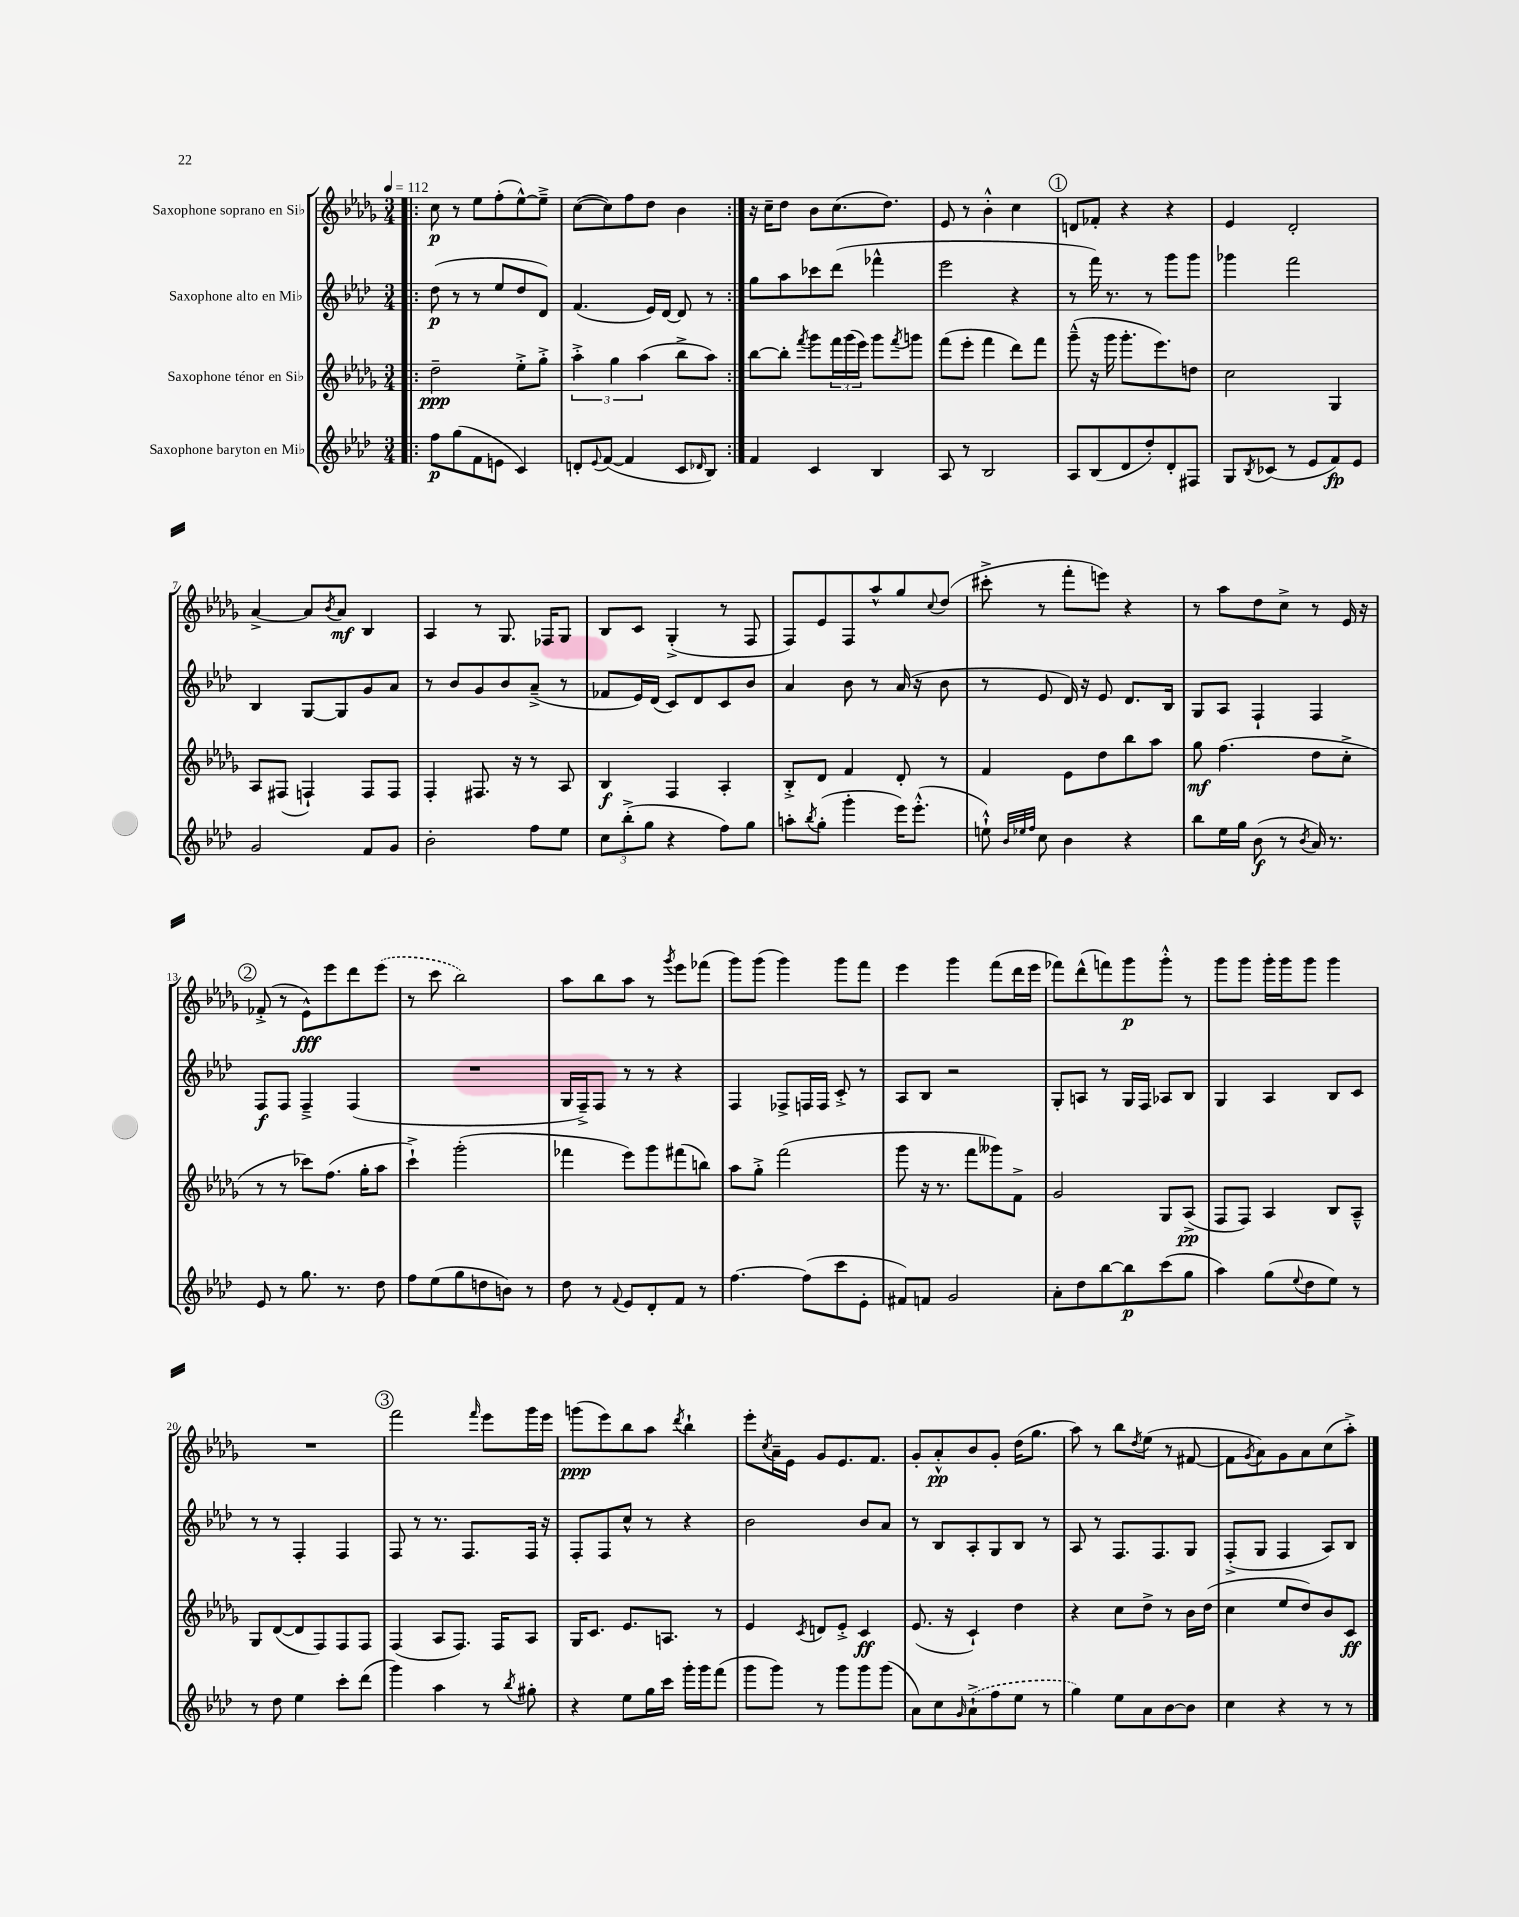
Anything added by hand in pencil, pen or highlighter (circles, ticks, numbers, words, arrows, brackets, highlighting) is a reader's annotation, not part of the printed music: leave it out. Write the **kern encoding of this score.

**kern	**kern	**kern	**kern
*staff4	*staff3	*staff2	*staff1
*clefG2	*clefG2	*clefG2	*clefG2
*k[b-e-a-d-]	*k[b-e-a-d-g-]	*k[b-e-a-d-]	*k[b-e-a-d-g-]
*M3/4	*M3/4	*M3/4	*M3/4
*MM112	*MM112	*MM112	*MM112
=!|:	=!|:	=!|:	=!|:
8ff	2dd-~	(8dd-	8cc
(8gg	.	8r	8r
8f	.	8r	8ee-
8e	.	8ee-	(8ff'
4c)	8ee-'^	8dd-	[8ee-^^)
.	8gg-'^	8d-)	8ee-~^]
=	=	=	=
8d'	6aa-'^	(4.f	([8cc
8qqe-	.	.	.
([8f	.	.	8cc])
.	6gg-	.	.
4f]	.	.	8ff
.	(6aa-	.	.
.	.	16e-)	8dd-
.	.	[16d-	.
8c	8bb-^	8d-]	4b-
16qqd-	.	.	.
8B-)	8aa-)	8r	.
=:|!	=:|!	=:|!	=:|!
4f	[8bb-	8gg	16r
.	.	.	16cc~
.	8bb-']	8aa-	8dd-
.	8qfff	.	.
4c	8ggg-	8ccc-	8b-
.	24fff	(8ddd-	(8.cc
.	(24ggg-	.	.
.	24eee-)	.	.
4B-	8ggg-	4fff-^^	.
.	.	.	8.dd-)
.	8qfff	.	.
.	8ggg	.	.
=	=	=	=
8A-	(8fff	2eee-	8e-
8r	8eee-'	.	8r
2B-	4fff	.	4b-'^^
.	8ddd-)	4r	4cc
.	8fff	.	.
=	=	=	=
8A-	(8ggg-~^^	8r	8d
(8B-	16r	16fff)	8f-'
.	16ggg-	8.r	.
8d-	8.ggg-'	.	4r
8dd-')	.	8r	.
.	8.eee-)	.	.
8d-'	.	8ggg	4r
8F#	8dd	8ggg	.
=	=	=	=
8G	2cc	4ggg-	4e-
8qB-	.	.	.
(8c-	.	.	.
8r	.	2fff	2d-'
8e-	.	.	.
8f)	4G-	.	.
8e-	.	.	.
=	=	=	=
2g	8A-	4B-	[4a-^
.	(8F#	.	.
.	4F`)	[8G	8a-]
.	.	.	8qb-
.	.	8G]	8a-
8f	8F	8g	4B-
8g	8F	8a-	.
=	=	=	=
2b-'	4F'	8r	4A-
.	.	8b-	.
.	8.F#	8g	8r
.	.	8b-	8.G-
.	16r	.	.
8ff	8r	(8a-~^	.
.	.	.	16F-
8ee-	8A-	8r	8G-
=	=	=	=
12cc	4B-	8f-	8B-
(12bb-'^	.	.	.
.	.	16e-)	8c
12gg	.	.	.
.	.	(16d-	.
4r	4F	8c)	(4G-'^
.	.	8d-	.
8ff)	4A-'	8c	8r
8gg	.	8b-	8F
=	=	=	=
8aa'	8B-'^	4a-	8F)
8qbb-	.	.	.
(8gg'	8d-	.	8e-
4ggg'	4f	8b-	8F
.	.	8r	8aa-^^
16eee-)	8d-'	(16a-	8gg-
(8.eee-'^^	.	16r	.
.	.	.	8qqcc
.	8r	8b-	(8dd-
=	=	=	=
8ee`^^)	4f	8r	8ccc#'^
32qqb-	.	.	.
32qqee-	.	.	.
32qqff	.	.	.
8cc	.	8e-	8r
4b-	8e-	16d-)	8fff'
.	.	16r	.
.	8dd-	8e-	8eee)
4r	8bb-	8.d-	4r
.	8aa-	.	.
.	.	16B-	.
=	=	=	=
8bb-	8gg-	8G	8r
16ee-	(4.ff	8A-	8aa-
16gg	.	.	.
(8b-	.	4F`	8dd-
8r	.	.	8cc^
8qb-	.	.	.
16a-)	8dd-	4F	8r
8.r	.	.	.
.	8cc'^	.	16e-
.	.	.	16r
=	=	=	=
8e-	8r	8F	(8f-'^
8r	8r	8F	8r
8.gg	8ccc-)	4F~^	8e-^^)
.	(8.ff	.	8eee-
8.r	.	.	.
.	.	(4F	8ddd-
.	16gg-'	.	.
8dd-	8aa-	.	(8eee-
=	=	=	=
8ff	4ccc`^)	2.r	8r
(8ee-	.	.	8ccc
8gg	(2ggg-'	.	2bb-)
8dd	.	.	.
8b)	.	.	.
8r	.	.	.
=	=	=	=
8dd-	4fff-	16G	8aa-
.	.	16F~^)	.
8r	.	8F	8bb-
8qqf	.	.	.
8e-	8eee-)	8r	8aa-
8d-'	8ggg-	8r	8r
.	.	.	8qggg-
8f	(8fff#	4r	8eee-
8r	8bb)	.	(8fff-
=	=	=	=
[4.ff	8aa-	4F	8ggg-)
.	8gg-'^	.	(8ggg-
.	(2fff	8F-^	4ggg-)
(8ff]	.	16F	.
.	.	16F	.
8ccc	.	8c'^	8ggg-
8e-'	.	8r	8fff
=	=	=	=
8f#)	8ggg-	8A-	4eee-
8f	16r	8B-	.
.	8.r	.	.
2g	.	2r	4ggg-
.	8fff	.	.
.	8ggg--)	.	(8fff
.	8f^	.	16ddd-
.	.	.	16eee-
=	=	=	=
8a-'	2g-	8G'	8fff-)
8dd-	.	8A	(8ddd-^^
[8bb-	.	8r	8fff)
8bb-]	.	16G	8ggg-
.	.	16F	.
(8ccc	8G-	8A-	8ggg-'^^
8gg	(8A-^	8B-	8r
=	=	=	=
4aa-)	8F	4G	8ggg-
.	8F)	.	8ggg-
(8gg	4A-	4A-	16ggg-'
.	.	.	16ggg-
8qqee-	.	.	.
8dd-	.	.	8ggg-
8ee-)	8B-	8B-	4ggg-
8r	8A-~^^	8c	.
=	=	=	=
8r	8G-	8r	2.r
8dd-	([8d-	8r	.
4ee-	8d-]	4F'	.
.	8F)	.	.
8ccc'	8F	4F	.
(8ddd-	8F	.	.
=	=	=	=
4ggg)	(4F	8F	2fff
.	.	8r	.
4aa-	8A-	8.r	.
.	8.F)	.	.
.	.	8.F	.
.	.	.	16qqfff
8r	.	.	8eee-
.	16F	.	.
8qbb-	.	.	.
8gg#'	8A-	16F	16ggg-
.	.	16r	16eee-
=	=	=	=
4r	16G-	8F'	(8ggg
.	8.c	.	.
.	.	8F	8eee-)
8ee-	8.e-	8cc^^	8bb-
16gg	.	8r	8aa-
16ccc	8.A	.	.
.	.	.	8qddd-
16ggg'	.	4r	4bb-`
16ggg	.	.	.
(8fff	8r	.	.
=	=	=	=
8ggg	4e-	2b-	8eee-'
.	.	.	8qcc
8ggg)	.	.	16a-~
.	.	.	16e-
.	8qc	.	.
8r	8d	.	8g-
8ggg	8e-'^	.	8.e-
8ggg	4c	8b-	.
.	.	.	8.f
(8ggg	.	8a-	.
=	=	=	=
8a-)	(8.e-	8r	8g-'
8cc	.	8B-	8a-'^^
.	16r	.	.
16qqg	.	.	.
(8a-`^	4c`)	8A-'	8b-
8ff	.	8G	8g-'
8ee-	4dd-	8B-	(16dd-
.	.	.	8.gg-
8r	.	8r	.
=	=	=	=
4gg)	4r	8A-	8aa-)
.	.	8r	8r
8ee-	8cc	8.F	8bb-
.	.	.	8qdd-
8a-	8dd-^	.	(8ee-
.	.	8.F	.
[8b-	8r	.	8r
8b-]	16b-	8G	[8f#
.	(16dd-	.	.
=	=	=	=
4cc	4cc	(8F'^	8f#]
.	.	.	8qg-
.	.	8G	8a-)
4r	8ee-	4F	8g-
.	8dd-)	.	8a-
8r	8b-	8A-)	(8cc
8r	8c	8B-	8aa-'^)
==	==	==	==
*-	*-	*-	*-
